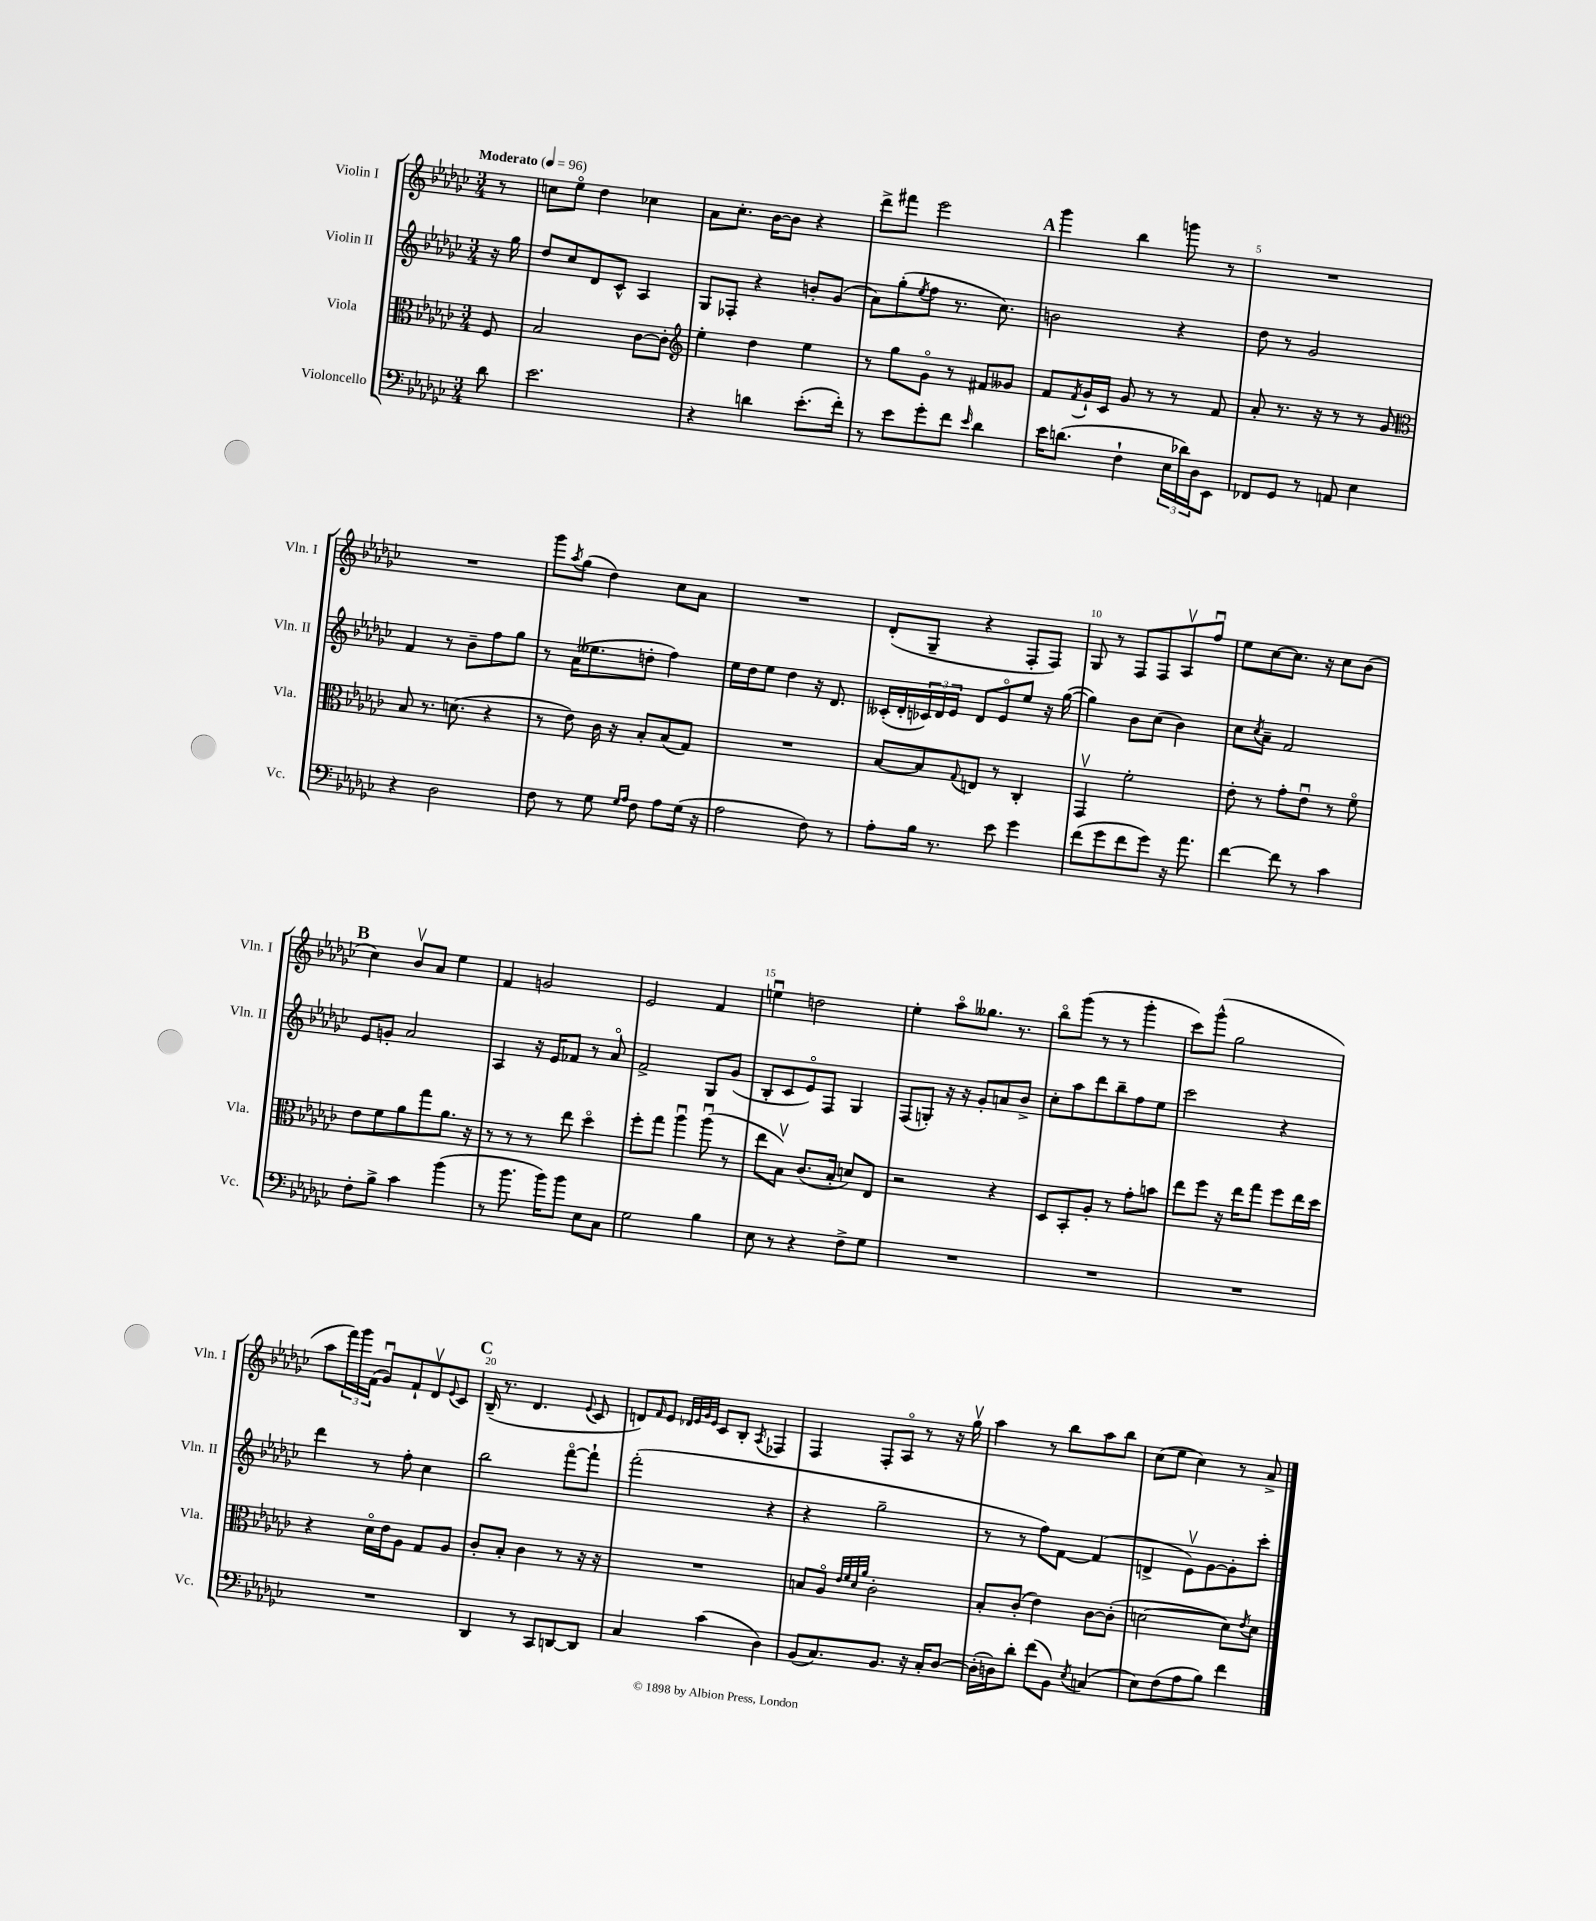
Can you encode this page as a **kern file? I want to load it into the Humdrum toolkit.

**kern	**kern	**kern	**kern
*staff4	*staff3	*staff2	*staff1
*clefF4	*clefC3	*clefG2	*clefG2
*k[b-e-a-d-g-c-]	*k[b-e-a-d-g-c-]	*k[b-e-a-d-g-c-]	*k[b-e-a-d-g-c-]
*M3/4	*M3/4	*M3/4	*M3/4
*MM96	*MM96	*MM96	*MM96
8d-	8F	16r	8r
.	.	16gg-	.
=	=	=	=
2.e-	2B-	8dd-	8cc
.	.	8cc-	8ee-o
.	.	8d-	4dd-
.	.	8c-^^	.
.	[8c-	4A-	4cc-
.	8c-']	.	.
=	=	=	=
*	*clefG2	*	*
4r	4ee-'	8G-	8a-
.	.	8F-'	8.cc-'
4d	4dd-	4r	.
.	.	.	[16b-
.	.	.	8b-]
(8.e-'	4ee-	8b'	4r
.	.	(8g-	.
16f')	.	.	.
=	=	=	=
8r	8r	8a-)	8ddd-^
8e-	8gg-	(8gg-'	8fff#
.	.	8qee-	.
8g-'	8g-o	8ff	2eee-
8f	8r	8.r	.
16qqe-	.	.	.
4d-	8f#	.	.
.	.	8.cc-)	.
.	8g--	.	.
=	=	=	=
16e-	8f	2b	4ggg-
(8.d	.	.	.
.	8qf	.	.
.	16g-`	.	.
.	16c-	.	.
4F`	8g-	.	4bb-
.	8r	.	.
24E-	8r	4r	8ggg
24d-)	.	.	.
24D-	.	.	.
8EE-	8f	.	8r
=	=	=	=
8FF-	8a-'	8dd-	2.r
8GG-	8.r	8r	.
8r	.	2g-	.
.	16r	.	.
8AA	8r	.	.
4E-	8r	.	.
.	8g-	.	.
=	=	=	=
*	*clefC3	*	*
4r	8B-	4f	2.r
.	8.r	.	.
2D-	.	8r	.
.	(8.d	.	.
.	.	8b-~	.
.	4r	8ff	.
.	.	8gg-	.
=	=	=	=
8F	8r	8r	8ggg-
.	.	.	8qaa-
8r	8e-)	(16a-	(8gg-
.	.	8.ee--	.
8G-	16c-	.	4dd-)
.	16r	.	.
16qqG-	.	.	.
16qqA-	.	.	.
8F	8B-'	8dd'	.
8A-	(8B-	4ff)	8cc-
(16G-	8G-)	.	8a-
16r	.	.	.
=	=	=	=
2A-	2.r	16ee-	2.r
.	.	16dd-	.
.	.	8ee-	.
.	.	4dd-	.
8F)	.	16r	.
.	.	8.d-	.
8r	.	.	.
=	=	=	=
8A-'	[8B-	(16c--'	(8d-'
.	.	16d-'	.
16B-	8B-]	24c-)	8G-~
.	.	24d-	.
8.r	.	.	.
.	.	24e-	.
.	8qqG-	.	.
.	8E	8d-	4r
8e-	8r	8e-o	.
4g-	4C-'	8ee-	8F'
.	.	16r	8F)
.	.	([16gg-	.
=	=	=	=
(8f	4GG-v	4gg-])	8G-
8g-	.	.	8r
8f	2f'	8b-	8F
8g-)	.	(8cc-	8F
16r	.	4b-)	8A-v
8.a-	.	.	.
.	.	.	8ffu
=	=	=	=
[4f	8e-'	8cc-	8ee-
.	.	8qcc-	.
.	8r	8a-~	[8cc-
8f]	8g-'	2f	8.cc-]
8r	8e-u	.	.
.	.	.	16r
4c-	8r	.	8cc-
.	8fo	.	(8b-
=	=	=	=
8F'	8e-	8e-	4cc-)
8B-^	8f	8g'	.
4c-	8a-	2a-	8b-v
.	8gg-	.	8a-
(4b-	8.a-	.	4ee-
.	16r	.	.
=	=	=	=
8r	8r	4A-	4f
8.b-	8r	.	.
.	8r	16r	2g
16b-)	.	16e-	.
8b-	8ee-	8f-	.
8E-	4dd-o	8r	.
8C-	.	8a-o	.
=	=	=	=
2G-	8ff'	2f^	2e-
.	8gg-	.	.
.	4aa-u	.	.
4B-	(8aa-u	8G-	4f
.	8r	(8g-	.
=	=	=	=
8E-	8ee-	8B-'	4eeu
8r	8B-v)	8c-	.
4r	(8.c-	8e-o)	2dd
.	.	8F	.
.	16B-'	.	.
8F^	8d)	4G-	.
8G-	8E-	.	.
=	=	=	=
2.r	2r	(8F	4ee-'
.	.	8G')	.
.	.	16r	8aa-o
.	.	16r	.
.	.	8g-'	8.gg--
.	4r	8a	.
.	.	.	8.r
.	.	8b-^	.
=	=	=	=
2.r	8D-	8cc-'	8bb-o
.	8BB-'	8aa-	(8ggg-
.	8A-'	8ddd-	8r
.	8r	8bb-~	8r
.	8g-'	8ff	4ggg-'
.	8b	8ee-	.
=	=	=	=
2.r	8ee-	2ccc-	8ccc-)
.	8ff	.	(8ggg-^^
.	16r	.	2gg-
.	16ee-	.	.
.	8gg-	.	.
.	8ff	4r	.
.	16ee-	.	.
.	16dd-	.	.
=	=	=	=
2.r	4r	4ddd-	8aa-
.	.	.	24fff)
.	.	.	24ggg-
.	.	.	(24f
.	16d-o	8r	8g-u)
.	16e-	.	.
.	8A-	8ff'	8f`
.	8G-	4cc-	8d-v
.	.	.	8qqe-
.	8A-	.	8c-
=	=	=	=
4DD-	8c-'	2bb-	(16B-~
.	.	.	8.r
.	8B-'	.	.
8r	4c-	.	4.d-
8CC-	.	.	.
[8DD	8r	[8fffo	.
.	.	.	8qqe-
8DD]	16r	8fff`]	8c-
.	16r	.	.
=	=	=	=
4C-	2.r	(2fff'	8d)
.	.	.	16qqf
.	.	.	8e-
.	.	.	32qqd-
.	.	.	32qqe-
.	.	.	32qqg-
.	.	.	32qqe-
(4c-	.	.	8c-
.	.	.	8B-'
.	.	.	8qA-
4D-)	.	4r	4F-
=	=	=	=
(8BB-	8B	4r	4F
8.C-)	8A-o	.	.
.	32qqe-	.	.
.	32qqf	.	.
.	32qqd-	.	.
.	32qqa-	.	.
.	2c-'	2gg-~	8F'
8.BB-	.	.	.
.	.	.	8A-o
16r	.	.	8r
16C-'	.	.	.
[8D-	.	.	16r
.	.	.	16gg-v
=	=	=	=
(16D-']	8B-'	8r	4aa-
16D)	.	.	.
8d-'	(8c-'	8r	.
(8f	4e-)	8ff)	8r
8BB-)	.	[8f	8bb-
8qE-	.	.	.
(4C	[8c-	(4f]	8aa-
.	(8c-']	.	8bb-
=	=	=	=
8E-)	[2d	4d^	(8cc-
(8F	.	.	8ee-
8A-	.	8e-v)	4cc-)
8B-)	.	[8g-	.
4f	8d])	8g-']	8r
.	8qe-	.	.
.	8d	8ccc-'	8a-^
==	==	==	==
*-	*-	*-	*-
